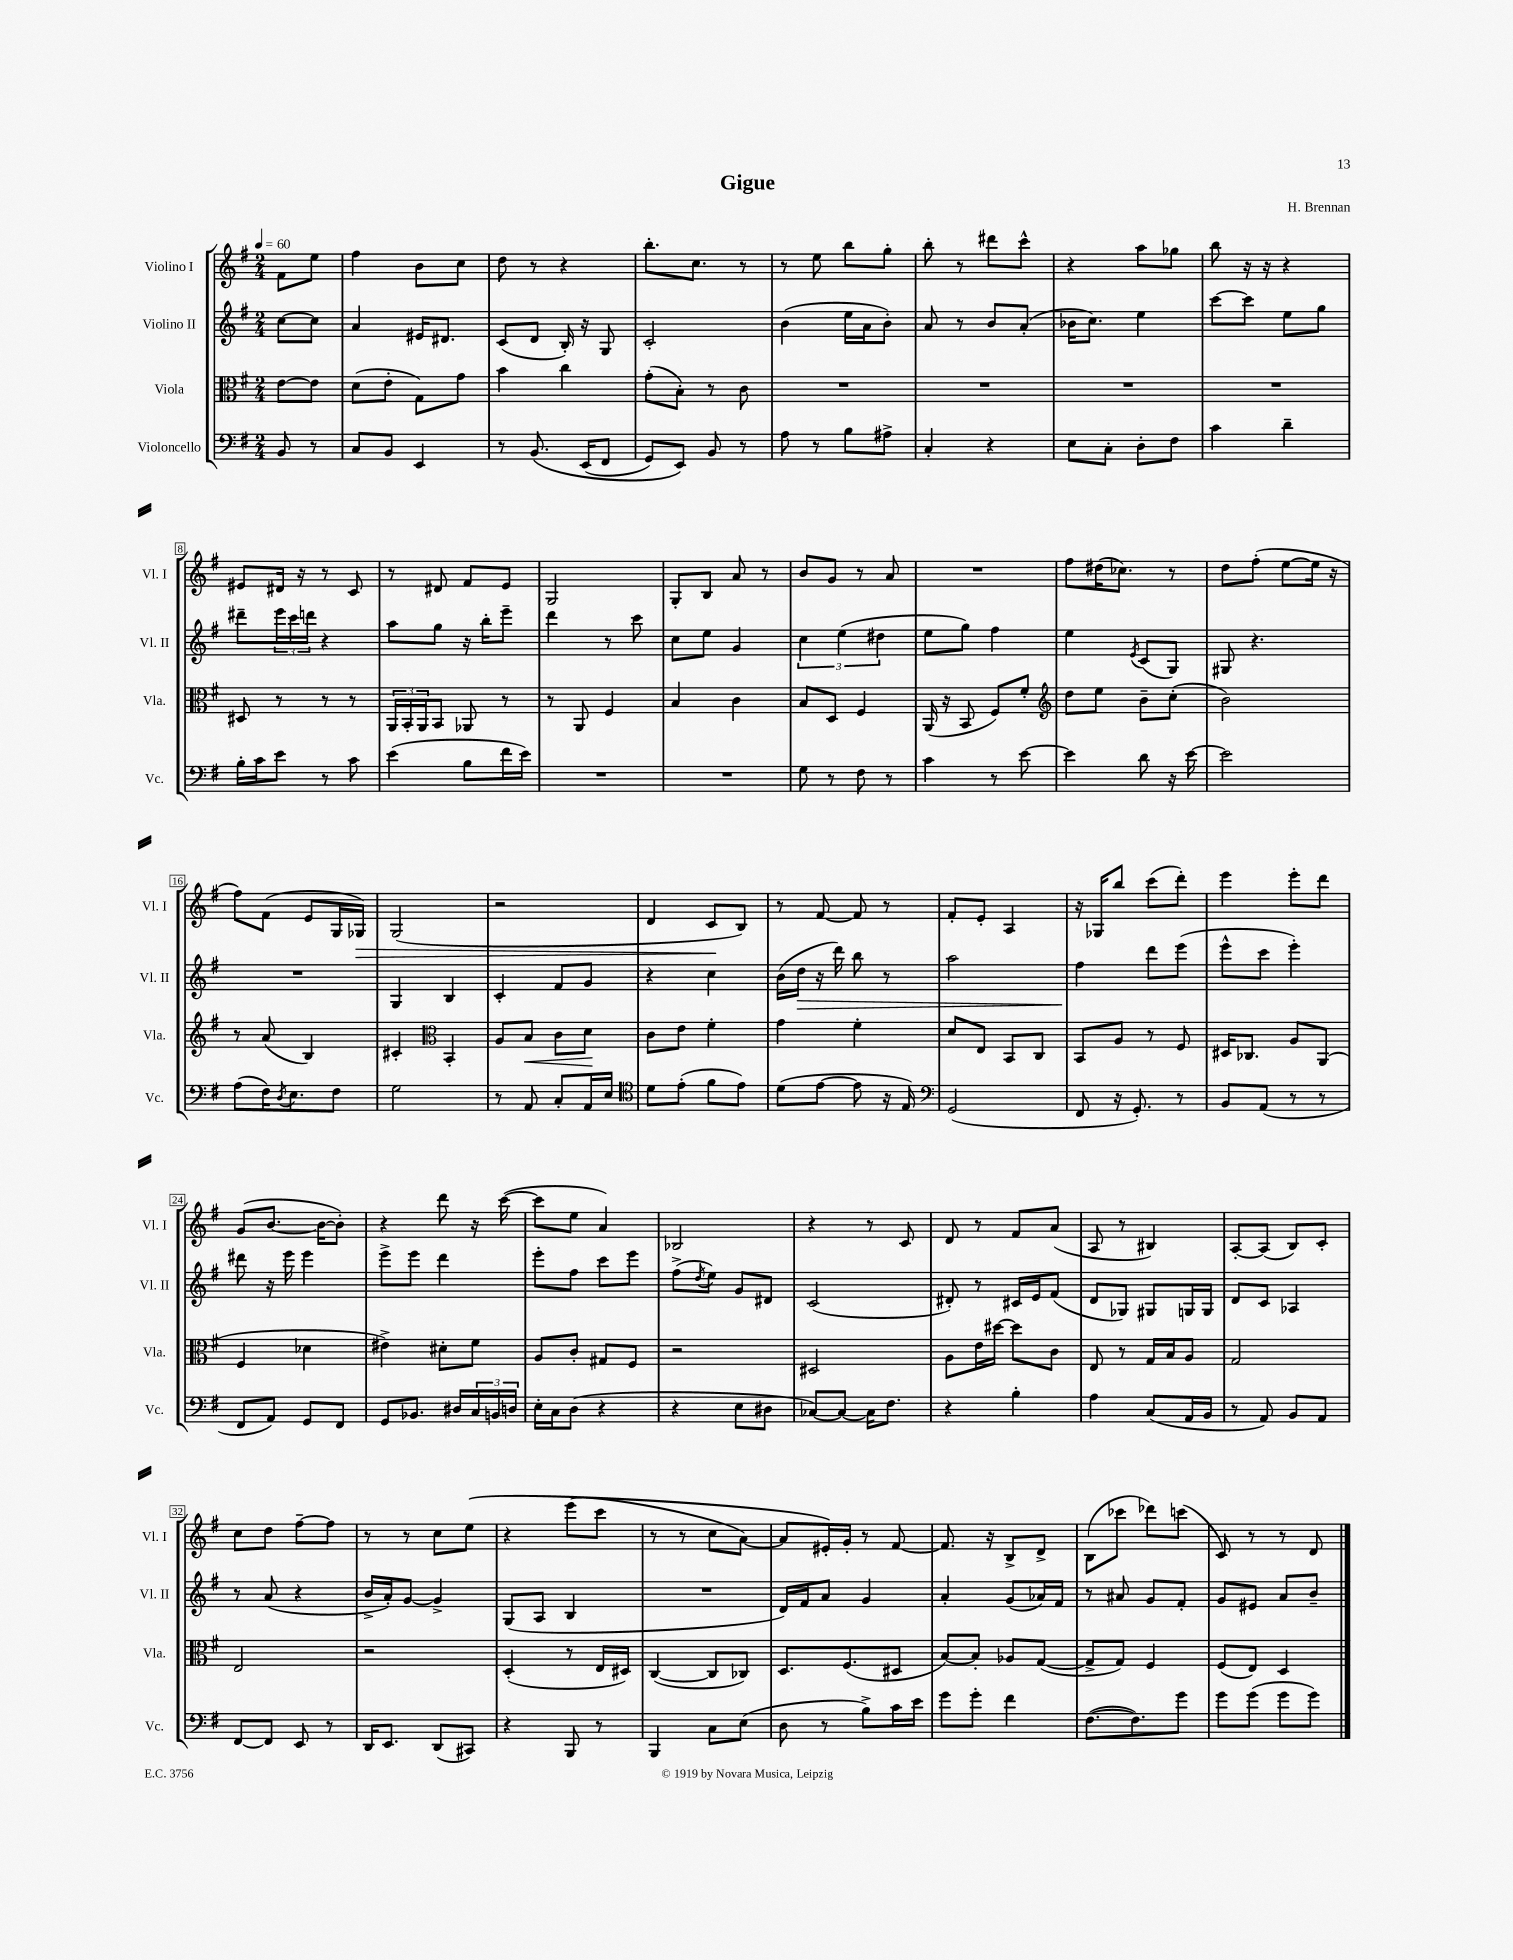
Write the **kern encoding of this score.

**kern	**kern	**kern	**kern
*staff4	*staff3	*staff2	*staff1
*clefF4	*clefC3	*clefG2	*clefG2
*k[f#]	*k[f#]	*k[f#]	*k[f#]
*M2/4	*M2/4	*M2/4	*M2/4
*MM60	*MM60	*MM60	*MM60
8BB	[8e	[8cc	8f#
8r	8e]	8cc]	8ee
=	=	=	=
8C	(8d	4a	4ff#
8BB	8e'	.	.
4EE	8G)	16e#	8b
.	.	8.d#	.
.	8g	.	8cc
=	=	=	=
8r	4b	(8c	8dd
&(8.BB	.	8d	8r
.	4cc	16B')	4r
(16EE	.	16r	.
8FF#	.	8G	.
=	=	=	=
8GG)	(8g'	2c'	8.bb'
8EE&)	8B')	.	.
.	.	.	8.cc
8BB	8r	.	.
8r	8c	.	8r
=	=	=	=
8A	2r	(4b	8r
8r	.	.	8ee
8B	.	16ee	8bb
.	.	16a	.
8A#^	.	8b')	8gg'
=	=	=	=
4C'	2r	8a	8bb'
.	.	8r	8r
4r	.	8b	8ddd#
.	.	(8a'	8ccc^^
=	=	=	=
8E	2r	16b-	4r
.	.	8.cc)	.
8C'	.	.	.
8D'	.	4ee	8aa
8F#	.	.	8gg-
=	=	=	=
4c	2r	[8ccc	8bb
.	.	8ccc]	16r
.	.	.	16r
4d~	.	8ee	4r
.	.	8gg	.
=	=	=	=
16B'	8D#	8ddd#~	8e#
16c	.	.	.
8e	8r	24eee	16d#
.	.	24ccc	.
.	.	.	16r
.	.	24ddd	.
8r	8r	4r	8r
8c	8r	.	8c
=	=	=	=
(4e	24AA	8aa	8r
.	24BB'	.	.
.	24AA	.	.
.	8BB	8gg	8d#
8B	8AA-	16r	8f#
.	.	16bb'	.
16f#	8r	8eee~	8e
16e)	.	.	.
=	=	=	=
2r	8r	4ddd	2G
.	8AA	.	.
.	4F#	8r	.
.	.	8ccc	.
=	=	=	=
2r	4B	8cc	8G'
.	.	8ee	8B
.	4c	4g	8a
.	.	.	8r
=	=	=	=
8G	8B	6cc	8b
8r	8D	.	8g
.	.	(6ee	.
8F#	4F#	.	8r
.	.	6dd#	.
8r	.	.	8a
=	=	=	=
4c	(16AA	8ee	2r
.	16r	.	.
.	8BB	8gg)	.
8r	8F#)	4ff#	.
[8e	8f#'	.	.
=	=	=	=
*	*clefG2	*	*
4e]	8dd	4ee	8ff#
.	8ee	.	(16dd#
.	.	.	8.cc-)
.	.	8qe	.
8d	8b~	(8c	.
16r	(8cc'	8G)	8r
[16e	.	.	.
=	=	=	=
2e]	2b)	8G#	8dd
.	.	4.r	(8ff#'
.	.	.	[8ee
.	.	.	16ee]
.	.	.	16r
=	=	=	=
(8A	8r	2r	8ff#)
16F#)	(8a	.	(8f#
8qD	.	.	.
8.E	.	.	.
.	4B)	.	8e
8F#	.	.	16G
.	.	.	16G-)
=	=	=	=
2G	4c#'	4G	(2G
*	*clefC3	*	*
.	4BB'	4B	.
=	=	=	=
8r	8A	4c'	2r
8AA	8B	.	.
8C'	8c	8f#	.
16AA	8d	8g	.
16E	.	.	.
=	=	=	=
*clefC4	*	*	*
8d	8c	4r	4d
(8e'	8e	.	.
8f#	4f#'	4cc	8c
8e)	.	.	8B)
=	=	=	=
(8d	4g	(16b	8r
.	.	16dd	.
[8e	.	16r	[8f#
.	.	16ddd)	.
8e]	4f#'	8bb	8f#]
16r	.	8r	8r
16E)	.	.	.
=	=	=	=
*clefF4	*	*	*
(2GG	8d	2aa	8f#'
.	8E	.	8e'
.	8BB	.	4A
.	8C	.	.
=	=	=	=
8FF#	8BB	4ff#	16r
.	.	.	16G-
16r	8A	.	8bb
8.GG')	.	.	.
.	8r	8ddd	(8ccc
8r	8F#	(8eee	8ddd')
=	=	=	=
8BB	16D#	8eee^^	4eee
.	8.C-	.	.
(8AA	.	8ccc	.
8r	8A	4eee')	8eee'
8r	(8AA	.	8ddd
=	=	=	=
8FF#	4F#	8ddd#	(8g
8AA)	.	16r	[8.b
.	.	16eee	.
8GG	4d-	4eee	.
.	.	.	16b_
8FF#	.	.	8b'])
=	=	=	=
8GG	4e#^)	8eee^	4r
8.BB-	.	8eee	.
.	8d#'	4ddd	8ddd
16D#	.	.	.
24C	8f#	.	16r
24BB	.	.	.
.	.	.	([16ccc
24D	.	.	.
=	=	=	=
16E'	8A	8eee'	8ccc]
16C	.	.	.
(8D	8c'	8ff#	8ee
4r	8G#	8ccc	4a)
.	8F#	8eee	.
=	=	=	=
4r	2r	(8ff#^	2B-
.	.	8qdd	.
.	.	8ee)	.
8E	.	8g	.
8D#	.	8d#	.
=	=	=	=
[8C-)	2D#	(2c	4r
8C-_	.	.	.
16C-]	.	.	8r
8.F#	.	.	.
.	.	.	8c
=	=	=	=
4r	8A	8d#')	8d
.	16e	8r	8r
.	[16dd#	.	.
4B'	8dd#]	16c#	8f#
.	.	16e	.
.	8c	(8f#	(8a
=	=	=	=
4A	8E	8d	8A
.	8r	8G-)	8r
(8C	16G	8G#	4B#)
.	16B	.	.
16AA	8A	16G	.
16BB	.	16G	.
=	=	=	=
8r	2G	8d	[8A'
8AA)	.	8c	(8A]
8BB	.	4A-	8B)
8AA	.	.	8c'
=	=	=	=
[8FF#	2E	8r	8cc
8FF#]	.	(8a	8dd
8EE	.	4r	[8ff#~
8r	.	.	8ff#]
=	=	=	=
16DD	2r	16b^	8r
8.EE	.	16a')	.
.	.	[8g	8r
(8DD	.	4g^]	8cc
8CC#)	.	.	&(8ee
=	=	=	=
4r	(4D'	(8G	4r
.	.	8A	.
8BBB	8r	4B	(8eee
8r	16E	.	8ccc
.	16D#)	.	.
=	=	=	=
4BBB	([4C	2r	8r
.	.	.	8r
8C	8C]	.	8cc
(8E	8C-)	.	[8a)
=	=	=	=
8D	8.D	16d)	8a]
.	.	16f#	.
8r	.	8a	16e#'&)
.	(8.F#	.	16g'
8B^)	.	4g	8r
16c	8D#	.	[8f#
16e	.	.	.
=	=	=	=
8g	[8B)	4a'	8.f#]
8g'	8B']	.	.
.	.	.	16r
4f#	8A-	(8g	8B^
.	([8G	16a-)	8d^
.	.	16f#	.
=	=	=	=
([8.F#	8G^]	8r	(8B
.	8G)	8a#	8ccc-
8.F#])	.	.	.
.	4F#	8g	8ddd-)
8g	.	8f#'	(8ccc
=	=	=	=
8g	(8F#	8g	8c)
(8g	8E)	8e#	8r
8g	4D	8a	8r
8g)	.	8b~	8d
==	==	==	==
*-	*-	*-	*-
